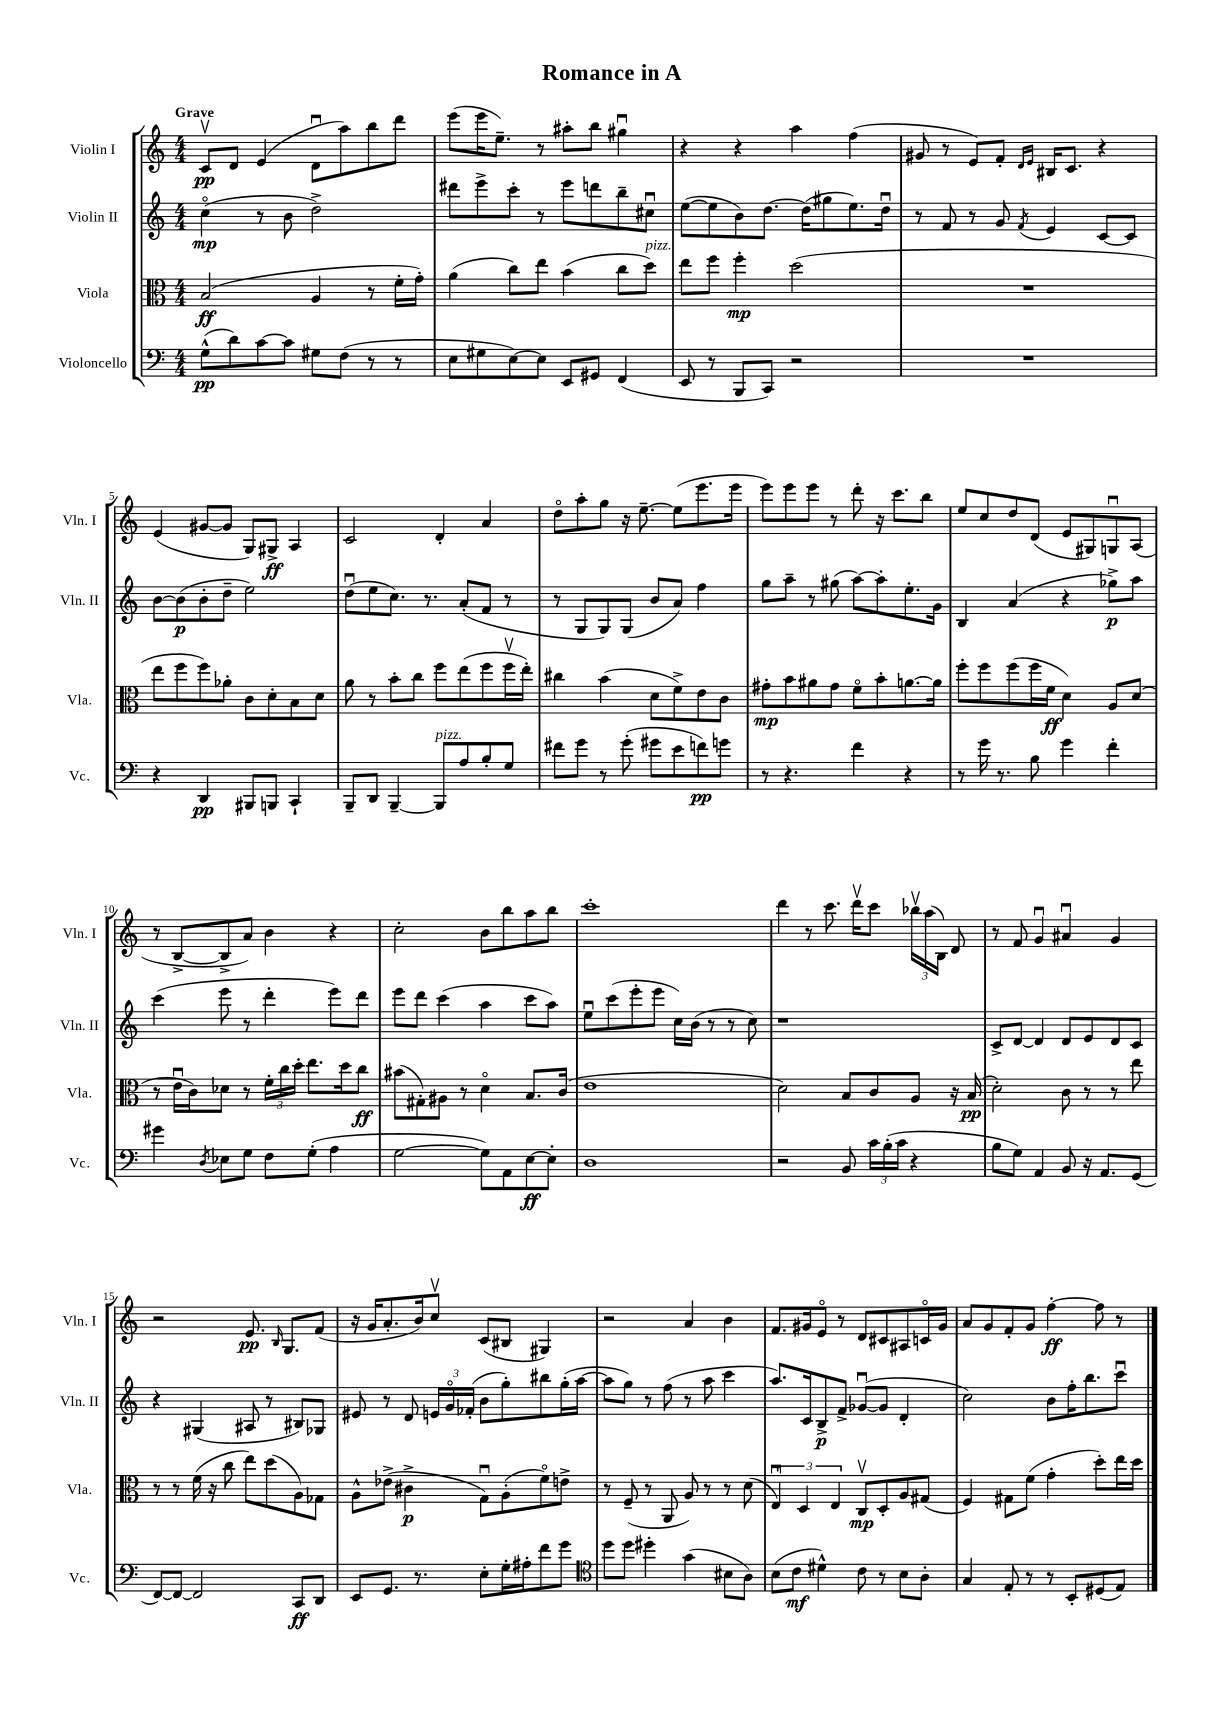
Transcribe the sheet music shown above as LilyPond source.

\header { title = "Romance in A" }
<<
\new StaffGroup <<
\new Staff = "s0" \with { instrumentName = "Violin I" shortInstrumentName = "Vln. I" } {
    \clef treble \key c \major \numericTimeSignature \time 4/4 \tempo "Grave"
    \autoBeamOff c'8[\upbow\pp d'8] e'4( d'8[\downbow a''8) b''8 d'''8] |
    e'''8[( e'''16 e''8.]--) r8 ais''8[-. b''8] gis''4\downbow |
    r4 r4 a''4 f''4( |
    gis'8 r8 e'8[) f'8]-. \grace { d'16[ e'16] } bis16[ c'8.] r4 |
    e'4( gis'8[~ gis'8] g8[) gis8]->\ff a4 |
    c'2 d'4-. a'4 |
    d''8[\flageolet a''8-. g''8] r16 e''8.~-- e''8[( e'''8. e'''16] |
    e'''8[) e'''8 e'''8] r8 d'''8-. r16 c'''8.[ b''8] |
    e''8[ c''8 d''8 d'8]( e'8[ gis8) g8\downbow a8]( |
    r8 b8[~-> b8-> a'8]) b'4 r4 |
    c''2-. b'8[ b''8 a''8 b''8] |
    c'''1-. |
    d'''4 r8 c'''8. d'''16[\upbow c'''8] \tuplet 3/2 { bes''16[\upbow a''16( b16]) } d'8 |
    r8 f'8 g'4\downbow ais'4\downbow g'4 |
    r2 e'8.\pp \grace { b16 } g8.[ f'8]( |
    r16 g'16[ a'8.-. b'16) c''8]\upbow c'8[( bis8] gis4) |
    r2 a'4 b'4 |
    f'8.[ gis'16 e'8]\flageolet r8 d'8[ cis'8 ais8 c'16\flageolet gis'16] |
    a'8[ g'8 f'8-. g'8] f''4~-.\ff f''8 r8 \bar "|." |
}
\new Staff = "s1" \with { instrumentName = "Violin II" shortInstrumentName = "Vln. II" } {
    \clef treble \key c \major \numericTimeSignature \time 4/4
    \autoBeamOff c''4\flageolet\mp( r8 b'8 d''2->) |
    dis'''8[ e'''8-> c'''8]-. r8 e'''8[ d'''8 b''8-- cis''8]\downbow |
    e''8[~( e''8 b'8) d''8.]~ d''16[( gis''8 e''8.) d''16]\downbow |
    r8 f'8 r8 g'8 \acciaccatura { f'8 } e'4 c'8[~ c'8] |
    b'8[~ b'8\p( b'8-. d''8]-- e''2) |
    d''8[\downbow( e''8 c''8.]) r8. a'8[-.( f'8] r8 |
    r8 g8[ g8) g8]( b'8[ a'8]) f''4 |
    g''8[ a''8]-- r8 gis''8( a''8[~) a''8-. e''8.-. g'16] |
    b4 a'4( r4 ges''8[->\p) a''8] |
    c'''4( e'''8 r8 d'''4-. e'''8[) d'''8] |
    e'''8[ d'''8] c'''4( a''4 c'''8[ a''8]) |
    e''8[\downbow c'''8( e'''8-. e'''8] c''16[) b'16]( r8 r8 c''8) |
    r1 |
    c'8[-> d'8]~ d'4 d'8[ e'8 d'8 c'8] |
    r4 gis4( ais8 r8 bis8[) ges8] |
    eis'8 r8 d'8 \tuplet 3/2 { e'16[ g'16\flageolet fes'16]-.( } b'8[ g''8-.) bis''8 g''16-.( a''16]~ |
    a''8[ g''8]) r8 f''8( r8 a''8 c'''4 |
    a''8.[) c'16 b8->\p f'8]-> ges'8[~\downbow( ges'8] d'4-. |
    c''2) b'8[ f''16-. b''8. c'''8]\downbow \bar "|." |
}
\new Staff = "s2" \with { instrumentName = "Viola" shortInstrumentName = "Vla." } {
    \clef alto \key c \major \numericTimeSignature \time 4/4
    \autoBeamOff b2\ff( a4 r8 f'16[-. g'16]-.) |
    a'4( c''8[) e''8] b'4( c''8[ d''8]^\markup { \italic "pizz." }) |
    e''8[ f''8] f''4-.\mp d''2( |
    R1 |
    e''8[ f''8 f''8) aes'8]-. c'8[ d'8-. b8 d'8] |
    a'8 r8 b'8[-. c''8] f''8[ e''8( f''8 f''16\upbow e''16]-.) |
    cis''4 b'4( d'8[ f'8->) e'8 c'8] |
    gis'8[-.\mp b'8 ais'8 gis'8] f'8[\flageolet b'8-. a'8.~ a'16] |
    f''8[-. f''8 f''8( f''16 f'16]\ff d'4) a8[ d'8]( |
    r8 e'16[\downbow c'16) des'8] r8 \tuplet 3/2 { f'16[-. c''16 d''16]-. } e''8.[ d''16 c''8]\ff |
    bis'8[( gis8-.) ais8] r8 d'4\flageolet b8.[ c'16]( |
    e'1 |
    d'2) b8[ c'8 a8] r16 b16\pp( |
    d'2-.) c'8 r8 r8 e''8 |
    r8 r8 f'16( r16 c''8 e''8[) d''8( a8) ges8] |
    a8[-^ ees'8]->( cis'4->\p g8[\downbow) a8-.( f'8\flageolet) e'8]-> |
    r8 f8--( r8 a,8 a8) r8 r8 d'8( |
    \tuplet 3/2 { e4\downbow) d4 e4 } c8[\upbow\mp d8-. a8 gis8]( |
    f4) gis8[ f'8]( g'4-. d''8[-.) e''16 d''16] \bar "|." |
}
\new Staff = "s3" \with { instrumentName = "Violoncello" shortInstrumentName = "Vc." } {
    \clef bass \key c \major \numericTimeSignature \time 4/4
    \autoBeamOff g8[-^\pp( d'8) c'8~ c'8] gis8[ f8]( r8 r8 |
    e8[ gis8 e8~) e8] e,8[ gis,8] f,4( |
    e,8 r8 b,,8[ c,8]) r2 |
    R1 |
    r4 d,4\pp bis,,8[ b,,8] c,4-! |
    b,,8[-- d,8] b,,4~-- b,,8[^\markup { \italic "pizz." } a8 b8-. g8] |
    fis'8[ g'8] r8 g'8-.( gis'8[ e'8 f'8\pp) g'8] |
    r8 r4. f'4 r4 |
    r8 g'16 r8. b8 g'4 f'4-. |
    gis'4 \acciaccatura { d8 } ees8[ g8] f8[ g8]-.( a4 |
    g2~ g8[) a,8 e8~\ff e8]-. |
    d1 |
    r2 b,8 \tuplet 3/2 { c'16[ b16-.( c'16] } r4 |
    b8[ g8]) a,4 b,8 r16 a,8.[ g,8]( |
    f,8[~) f,8]~ f,2 c,8[\ff d,8] |
    e,8[ g,8.] r8. e8[-. g16-. ais16-. f'8 g'8] |
    \clef tenor d''8[ d''8] dis''4-. g'4( bis8[ a8]) |
    b8[( c'8]\mf dis'4-^) c'8 r8 b8[ a8]-. |
    g4 e8-. r8 r8 b,8[-. dis8( e8]) \bar "|." |
}
>>
>>
